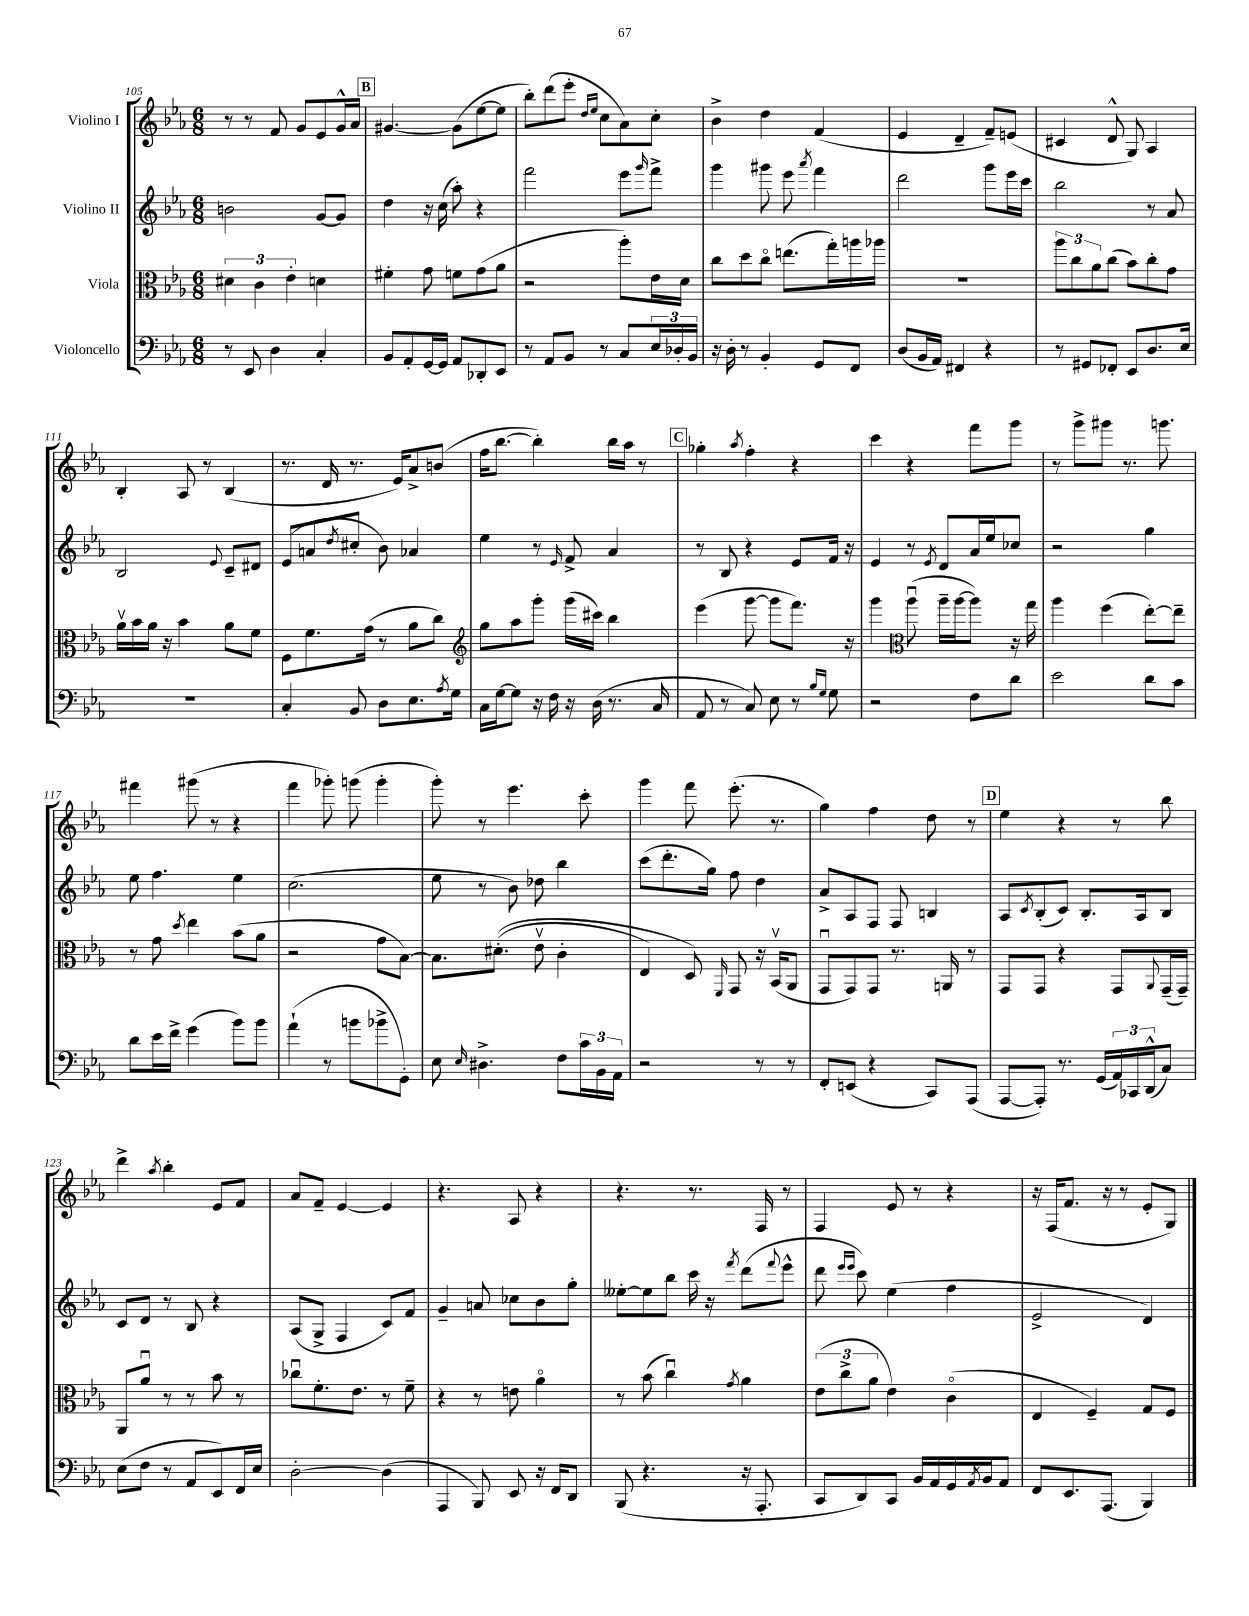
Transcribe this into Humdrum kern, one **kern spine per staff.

**kern	**kern	**kern	**kern
*staff4	*staff3	*staff2	*staff1
*clefF4	*clefC3	*clefG2	*clefG2
*k[b-e-a-]	*k[b-e-a-]	*k[b-e-a-]	*k[b-e-a-]
*M6/8	*M6/8	*M6/8	*M6/8
8r	6d#\	2b\	8r
8EE-/	.	.	8r
.	6c\	.	.
4D\	.	.	8f/
.	6e-'\	.	.
.	.	.	8g/L
4C'/	4d\	[8g/L	8e-/
.	.	8g/]J	16g^^/L
.	.	.	16a-/JJ
=	=	=	=
8BB-/L	4f#'\	4dd\	[4.g#/
8AA-'/	.	.	.
[16GG/L	8g\	16r	.
16GG/]JJ	.	(16cc\	.
8AA-/L	8f\L	8aa-'\)	(8g#\]L
8DD-'/	(8g\	4r	[8ee-\
8EE-/J	8a-\J	.	8ee-\]J
=	=	=	=
8r	2r	2fff\	8bb-'\L)
8AA-/L	.	.	(8ddd\
8BB-/J	.	.	8eee-'\J
.	.	.	16qqdd/LL
.	.	.	16qqee-/JJ
8r	.	.	8cc\L
8C/L	8aa-'\L)	8eee-\L	8a-\)
.	.	16qqggg/	.
24E-/L	16e-\L	8fff^\J	8cc'\J
24D-'/	.	.	.
.	16d\JJ	.	.
24BB-/JJ	.	.	.
=	=	=	=
16r	8cc\L	4ggg\	4b-^\
16D'\	.	.	.
8r	8dd\	.	.
4BB-'/	8cco\J	8ggg#\	4dd\
.	(8.ee\L	8eee-\	.
.	.	8qaaa-/	.
8GG/L	.	4fff\	(4f/
.	16gg'\L)	.	.
8FF/J	16aa\	.	.
.	16aa-\JJ	.	.
=	=	=	=
(8D/L	2.r	2ddd\	4e-/
16BB-/L	.	.	.
16AA-/JJ)	.	.	.
4FF#/	.	.	4d~/
4r	.	8ggg\L	8f~/L)
.	.	16eee-\L	(8e/J
.	.	16ccc\JJ	.
=	=	=	=
8r	12aa-\L	2bb-\	4c#/
.	12cc\	.	.
8GG#/L	.	.	.
.	12a-\	.	.
8FF-'/J	(8cc\J	.	8d^^/
8EE-/L	8b-\L)	.	8G/)
8.D/	8cc'\	8r	4A-/
.	8g\J	8a-/	.
16E-/Jk	.	.	.
=	=	=	=
2.r	16a-v\LL	2B-/	4B-'/
.	16b-\	.	.
.	16a-\JJ	.	.
.	16r	.	.
.	4b-\	.	8A-/
.	.	.	8r
.	.	8qqe-/	.
.	8a-\L	8c~/L	(4B-/
.	8f\J	8d#/J	.
=	=	=	=
4C'/	8F\L	(8e-/L	8.r
.	8.f\	8a/	.
.	.	.	16d/
.	.	8qdd/	.
8BB-/	.	8cc#'/J	8.r
.	(16g\Jk	.	.
8D\L	8r	8b-\)	.
.	.	.	16e-/LK)
8.E-\	8a-\L	4a-/	8a-^/
.	8cc\J)	.	(8b/J
8qA-/	.	.	.
16G\Jk	.	.	.
=	=	=	=
*	*clefG2	*	*
16C\LL	8gg\L	4ee-\	16ff\LK
[16G\J	.	.	[8.bb-\J
8G\]J	8aa-\	.	.
16r	8ggg'\J	8r	4bb-'\])
16F\	.	.	.
.	.	16qqe-/	.
16r	(16ggg\LL	8f^/	.
(16D\	16ccc#\JJ)	.	.
8.r	4bb-\	4a-/	16bb-\LL
.	.	.	16aa-\JJ
.	.	.	8r
16C/	.	.	.
=	=	=	=
8AA-/	(4eee-\	8r	4gg-'\
8r	.	8B-/	.
.	.	.	8qaa-/
8C/)	[8ggg\	4r	4ff'\
8E-\	8ggg\]L	.	.
8r	8.fff\J)	8e-/L	4r
16qqB-/LL	.	.	.
16qqG/JJ	.	.	.
8G\	.	16f/Jk	.
.	16r	16r	.
=	=	=	=
2r	4ggg\	4e-/	4ccc\
*	*clefC3	*	*
.	(8aa-u\	8r	4r
.	.	8qe-/	.
.	16aa-~\LL	8d/L	.
.	[16aa-\J	.	.
8F\L	8aa-\]J)	16a-/L	8fff\L
.	.	16ee-/J	.
8d\J	16r	8cc-/J	8ggg\J
.	16gg\	.	.
=	=	=	=
2e-\	4aa-\	2r	8r
.	.	.	8ggg^\L
.	(4ff\	.	8ggg#\J
.	.	.	8.r
8d\L	[8ee-'\L)	4gg\	.
.	.	.	8.ggg\
8c\J	8ee-~\]J	.	.
=	=	=	=
8d\L	8r	8ee-\	4fff#\
16e-\L	8g\	4.ff\	.
16f^\JJ	.	.	.
.	8qdd/	.	.
(4g\	4ee-\	.	(8ggg#\
.	.	.	8r
8b-\L)	(8b-\L	4ee-\	4r
8b-\J	8a-\J	.	.
=	=	=	=
(4a-`\	2r	(2.cc\	4fff\
8r	.	.	8ggg-'\)
8b\L	.	.	(8ggg\
8b-^\	8g\L	.	4ggg'\
8GG'\J)	[8B-\J)	.	.
=	=	=	=
8E-\	8.B-\]L	8ee-\	8ggg'\)
16qqE-/	.	.	.
4.D#^\	.	8r	8r
.	&((8.d#'\J	.	.
.	.	8b-\)	4.eee-\
.	8e-v\	8dd-\	.
8F\L	4c'\	4bb-\	.
24c\L	.	.	8ccc'\
24BB-\	.	.	.
24AA-\JJ	.	.	.
=	=	=	=
2r	4E-/)	(8ccc\L	4ggg\
.	.	8.ddd'\	.
.	8D/&)	.	8fff\
.	.	16gg\Jk)	.
.	16qqFF/	.	.
.	8GG/	8ff\	(8.eee-'\
8r	16r	4dd\	.
.	(16BB-v/LK	.	8.r
8r	8AA-/J	.	.
=	=	=	=
8FF'/L	8GGu/L	8a-^/L	4gg\)
(8EE/J	8GG/)	8A-/	.
4r	8GG/J	8F/J	4ff\
.	8.r	8F/	.
8CC/L)	.	4B/	8dd\
.	16AA/	.	.
(8AAA-/J	8r	.	8r
=	=	=	=
[8AAA-/L	8GG/L	8A-/L	4ee-\
.	.	8qc/	.
8AAA-'/]J)	8GG/J	(8B-'/	.
8.r	4r	8c/J)	4r
.	.	8.B-'/L	.
(16GG/LL	.	.	.
24AA-/)	8GG/L	.	8r
24CC-/	.	.	.
.	.	16A-/k	.
(24DD^^/J	.	.	.
.	8qqAA-/	.	.
8C/J)	(16GG~/L	8B-/J	8bb-\
.	16GG~/JJ)	.	.
=	=	=	=
(8E-\L	8AA-/L	8c/L	4ddd^\
8F\J	8a-u/J	8d/J	.
.	.	.	8qaa-/
8r	8r	8r	4bb-'\
8AA-/L	8r	8B-/	.
8EE-/)	8b-\	4r	8e-/L
16FF/L	8r	.	8f/J
16E-/JJ	.	.	.
=	=	=	=
[2D'\	8cc-u\L	(8A-/L	8a-/L
.	8.f'\	8G^/J	8f~/J
.	.	4F/	[4e-/
.	8.e-\J	.	.
(4D\]	8r	8c/L)	4e-/]
.	8f~\	8f/J	.
=	=	=	=
4AAA-/	4r	4g~/	4.r
8BBB-/)	8r	8a/	.
8EE-/	8e\	8cc-\L	8A-/
16r	4a-o\	8b-\	4r
16FF/LK	.	.	.
8DD/J	.	8gg'\J	.
=	=	=	=
(8BBB-/	8r	[8ee--'\L	4.r
4.r	(8b-\	8ee--\]	.
.	4ccu\)	8bb-\J	.
.	.	16ccc\	8.r
.	.	16r	.
.	8qg/	8qfff/	.
16r	4a-\	(8ddd\L	.
8.AAA-'/	.	.	16F/
.	.	8qqfff/	.
.	.	8eee-^^\J	8r
=	=	=	=
8CC/L	(12e-\L	8ddd\	4F/
.	12cc^\	.	.
.	.	16qqeee-/LL	.
.	.	16qqeee-/JJ	.
8DD/)	.	8ccc\)	.
.	12a-\J	.	.
8CC/J	4e-\)	(4ee-\	8e-/
16BB-/LL	.	.	8r
16AA-/	.	.	.
16GG/	(4co\	4ff\	4r
8qAA-/	.	.	.
16BB-/J	.	.	.
8AA-/J	.	.	.
=	=	=	=
8FF/L	4E-/	2e-^/	16r
.	.	.	(16F/LK
8.EE-/	.	.	8.f/J
.	4F~/)	.	.
(8.AAA-/J	.	.	16r
.	.	.	8r
4BBB-/)	8G/L	4d/)	8e-'/L
.	8F/J	.	8G/J)
==	==	==	==
*-	*-	*-	*-
